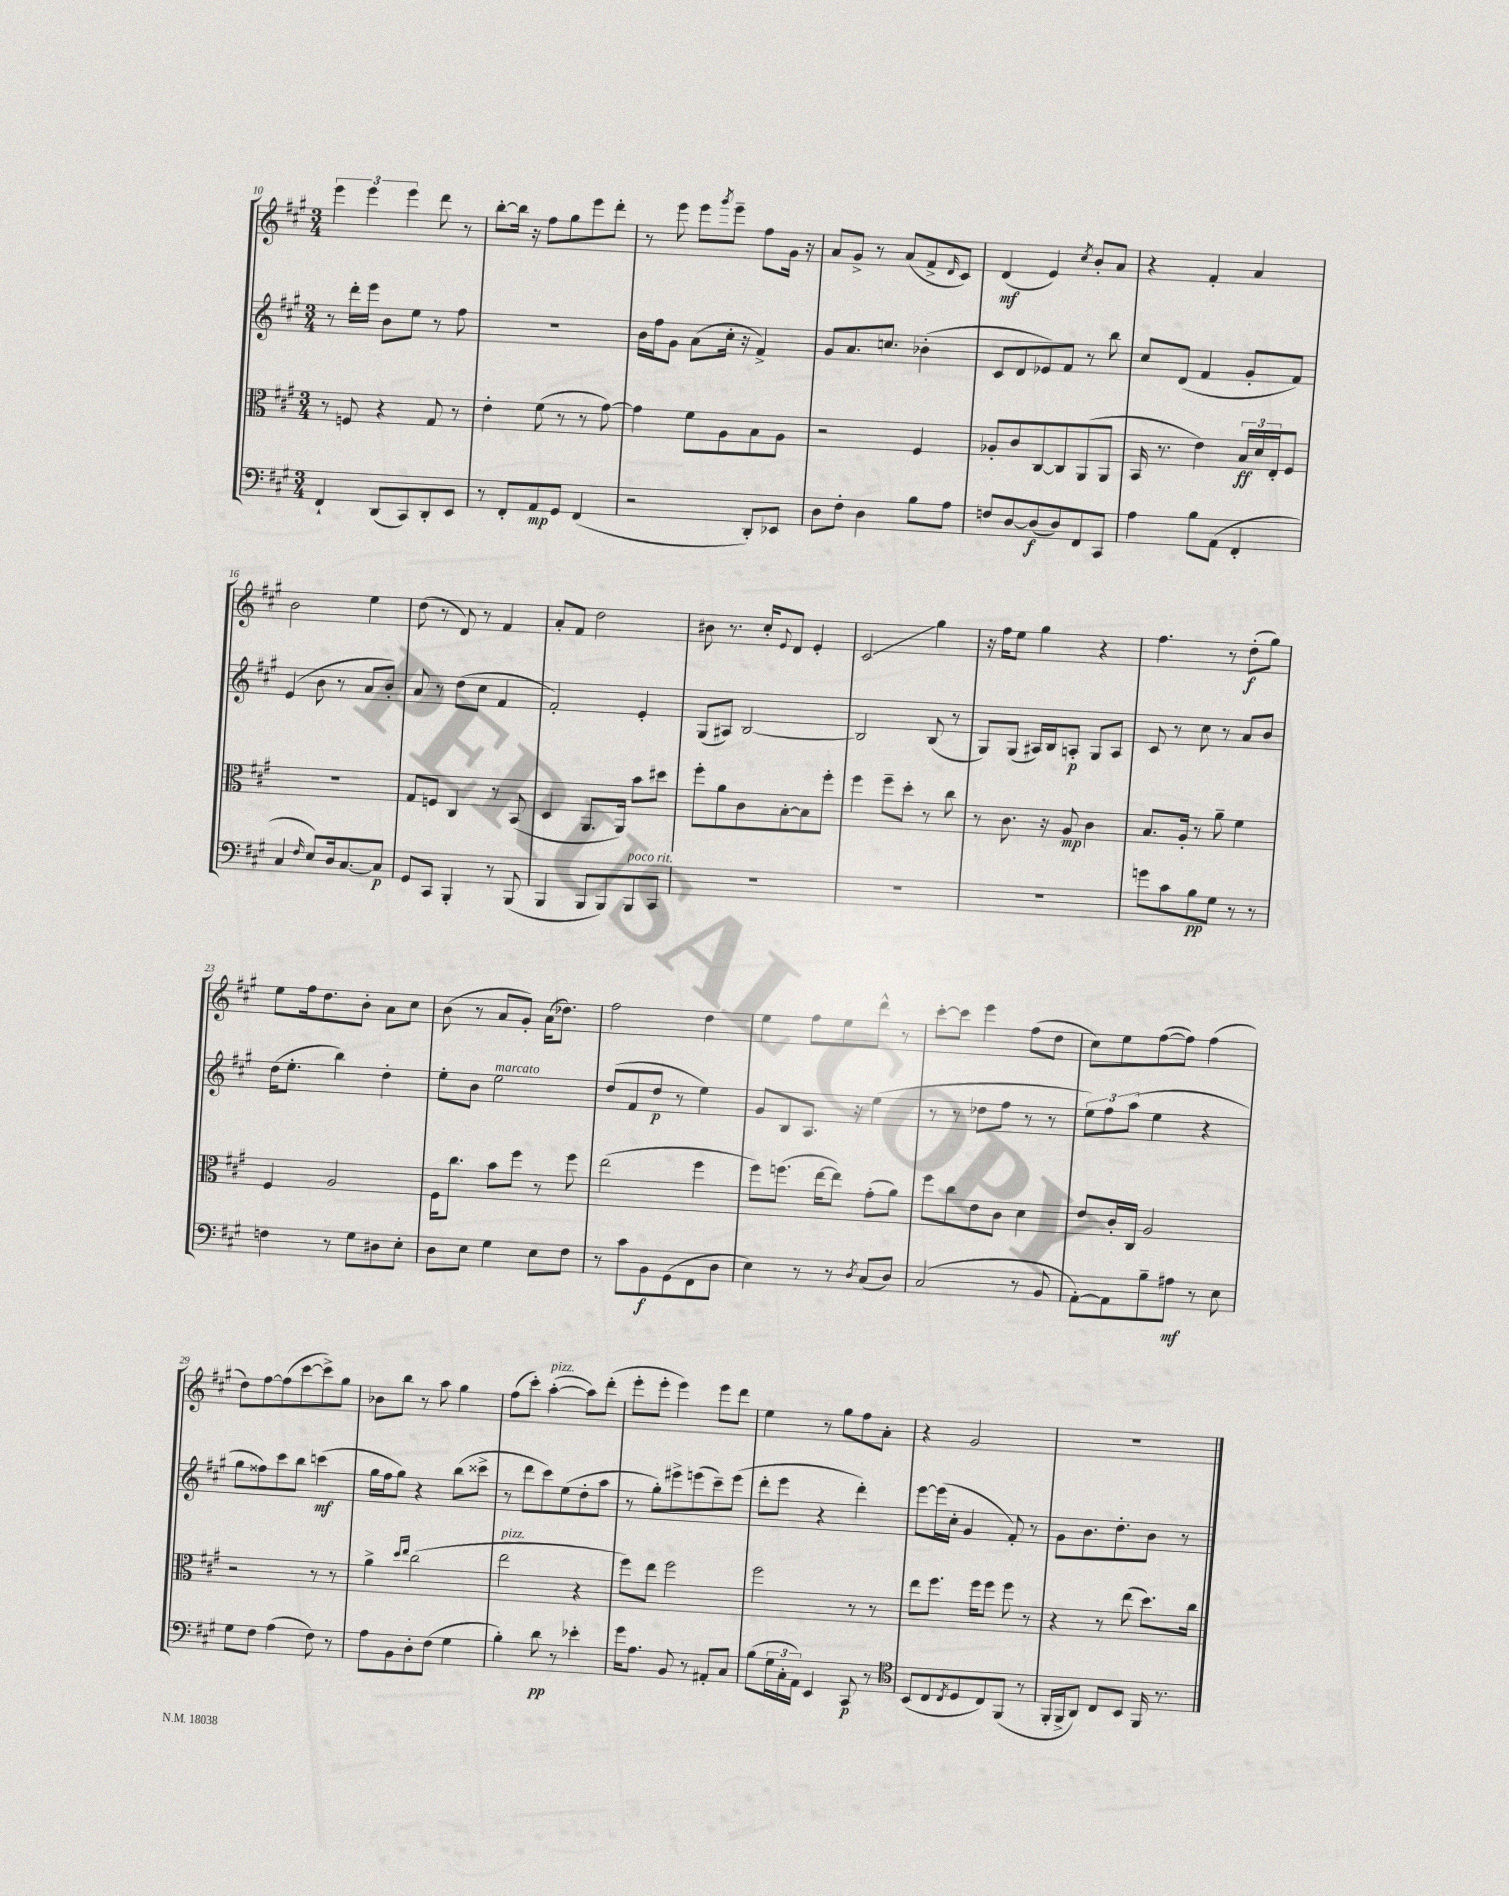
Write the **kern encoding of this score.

**kern	**kern	**kern	**kern
*staff4	*staff3	*staff2	*staff1
*clefF4	*clefC3	*clefG2	*clefG2
*k[f#c#g#]	*k[f#c#g#]	*k[f#c#g#]	*k[f#c#g#]
*M3/4	*M3/4	*M3/4	*M3/4
4FF#`	8r	8r	6eee
.	8F	16ddd'	.
.	.	.	6eee
.	.	16eee	.
(8DD	4r	8b	.
.	.	.	6eee
8CC#)	.	8ee	.
8DD'	8G#	8r	8ddd
8EE	8r	8ff#	8r
=	=	=	=
8r	4e'	2.r	[8bb'
8FF#'	.	.	16bb]
.	.	.	16r
8AA	(8f#	.	8ff#
8GG#	8r	.	8gg#
(4FF#	8r	.	8eee
.	[8g#)	.	8ddd'
=	=	=	=
2r	4g#]	16b	8r
.	.	16ff#	.
.	.	8g#	8eee
.	8f#	(8a	8eee
.	.	.	8qggg#
.	8A	16cc#'	8eee~
.	.	16r	.
8DD')	8B	4f#^)	8ff#
8EE-	8A	.	16g#
.	.	.	16r
=	=	=	=
8D	2r	8g#	8a
8F#'	.	8.a	8g#^
4D	.	.	8r
.	.	8.cc	.
.	.	.	(8a
8B	4F#	(4b-'	8f#^
.	.	.	16qqd
8A	.	.	8c#)
=	=	=	=
8F	8A-'	8c#	(4d
[8D	8c#	8d	.
(8D]	[8C#	8e-)	4e)
8D)	8C#]	8f#	.
.	.	.	8qcc#
8FF#	(8AA	8r	8b'
8CC#	8AA	8bb	8a
=	=	=	=
4A	16BB	8cc#	4r
.	8.r	.	.
.	.	(8d	.
8B	4e)	4f#	4f#'
(8AA	.	.	.
4FF#'	24B	8g#'	4a
.	24d	.	.
.	24E'	.	.
.	8F#	8f#)	.
=	=	=	=
4C#	2.r	(4e	2b
16qqF#	.	.	.
8E)	.	8b	.
16D	.	8r	.
[8.C#	.	.	.
.	.	8a	4ee
8C#]	.	8b')	.
=	=	=	=
8GG#	8G#	8a	(8dd
8CC#	8F	8r	8r
4BBB'	4C#	(8dd	8d)
.	.	8cc#	8r
8r	8r	4f#	4f#
(8BBB	(8BB	.	.
=	=	=	=
4BBB	4D	2f#')	8a'
.	.	.	8f#
8BBB	8.AA	.	2dd
8BBB)	.	.	.
.	16AA)	.	.
8BBB	8b	4e'	.
8CC#	8dd#	.	.
=	=	=	=
2.r	8ff#'	(8G#	8b#
.	8a	8A#)	8.r
.	8c#	[2B	.
.	.	.	16cc#'
.	.	.	8qqe
.	[8B'	.	8d
.	8B]	.	4e'
.	8ff#'	.	.
=	=	=	=
2.r	4ff#	2B]	2c#
.	8ff#~	.	.
.	8dd'	.	.
.	8r	(8B	4gg#
.	8cc#	8r	.
=	=	=	=
2.r	8r	8G#)	16r
.	.	.	16ff#
.	8.c#	(8G#	8ee
.	.	16A#)	4gg#
.	16r	16B	.
.	8A	8A'	.
.	4c#	8G#	4r
.	.	8A	.
=	=	=	=
8g	8.B	8c#	4.ff#
8c#	.	8r	.
.	16A'	.	.
8B	8r	8cc#	.
8G#	8a~	8r	8r
8r	4f#	8a	(8dd'
8r	.	8b	8gg#)
=	=	=	=
4F	4F#	(16dd	8ee
.	.	8.ee'	.
.	.	.	16ff#
.	.	.	8.dd
8r	2A	4bb)	.
8G#	.	.	8b'
8D#	.	4dd'	8a
8E'	.	.	8cc#
=	=	=	=
8D	16F#	8ee'	(8b
.	8.cc#	.	.
8E	.	8b	8r
4G#	8b	2ee	8a
.	8ff#	.	8g#')
8E	8r	.	(16a
.	.	.	8.dd-)
8F#	8ff#	.	.
=	=	=	=
8r	(2ee	(8dd	2ff#
8c#	.	8f#	.
8BB	.	8dd	.
(8GG#	.	8r	.
8FF#	4ff#	4ee)	4dd
8D	.	.	.
=	=	=	=
4E)	8ff#)	8g#	4ee
.	(8.ff	8B	.
8r	.	8.A	8ff#
.	[16ee	.	.
8r	8ee])	.	8ee
.	.	16r	.
8qD	.	.	.
(8C#	(8g#'	(4ee	8ddd^^
8D)	8a)	.	8r
=	=	=	=
(2C#	8ff#	8r	[8ccc#'
.	8cc#	8r	8ccc#]
.	8e	8dd-	4eee
.	8c#	8ff#	.
8r	4d	8r	(8ff#
8BB	.	8r	8dd
=	=	=	=
[8AA')	8e	12ee)	8cc#)
.	.	12ff#	.
8AA]	16c#'	.	8ee
.	.	(12aa	.
.	16C#	.	.
8B~	2A	4ee	([8ff#
8A#	.	.	8ff#])
8r	.	4r	(4ff#
8E	.	.	.
=	=	=	=
8G#	2r	8gg#	8dd)
8F#	.	8ff##)	[8ff#
(4A	.	8ccc#	(8ff#]
.	.	8bb	[8ccc#
8F#)	8r	(4ccc	8ccc#^])
8r	8r	.	8gg#
=	=	=	=
8A	4a^	16gg#	8b-
.	.	16ff#	.
8BB	.	8gg#)	8bb
.	16qqdd	.	.
.	16qqee	.	.
8D'	(2cc#	4r	8r
(8F#	.	.	8aa
4G#	.	(8bb	4gg#
.	.	8ccc##^	.
=	=	=	=
4B')	2ee	8r	(8ff#
.	.	8ddd	8ccc#')
8d	.	8ccc#)	([4aa'
8r	.	(8ee	.
4e-'	4r	8dd'	8aa])
.	.	8aa	(8ddd'
=	=	=	=
16g#	8ff#)	8r	8eee'
8.A	.	.	.
.	8ee	8gg#')	8eee'
8BB	2ff#	8eee#^	4eee)
8r	.	(8eee	.
8AA#'	.	8ccc#~)	8eee
8C#	.	(8eee	8ddd
=	=	=	=
(8B	2ff#	8ddd'	4ee
24G#	.	8eee	.
24C#'	.	.	.
24AA)	.	.	.
4EE	.	4r	8r
.	.	.	8gg#
8CC#	8r	4ddd')	8ff#
8r	8r	.	8a'
=	=	=	=
*clefC4	*	*	*
(8BB	8ee	[8eee	4r
8C#	8.ff#	(16eee]	.
.	.	16cc#'	.
8qC#	.	.	.
8D	.	4g#	2g#
.	16ff#	.	.
8C#)	8ff#	.	.
(8FF#	8ff#	8f#')	.
8r	8r	8r	.
=	=	=	=
16FF#'	4r	8g#	2.r
16FF#^	.	.	.
8AA)	.	8.b	.
8C#	8r	.	.
.	.	8.dd'	.
8BB	(8ee	.	.
16FF#	8.dd)	8b	.
8.r	.	.	.
.	.	8r	.
.	16cc#	.	.
==	==	==	==
*-	*-	*-	*-
